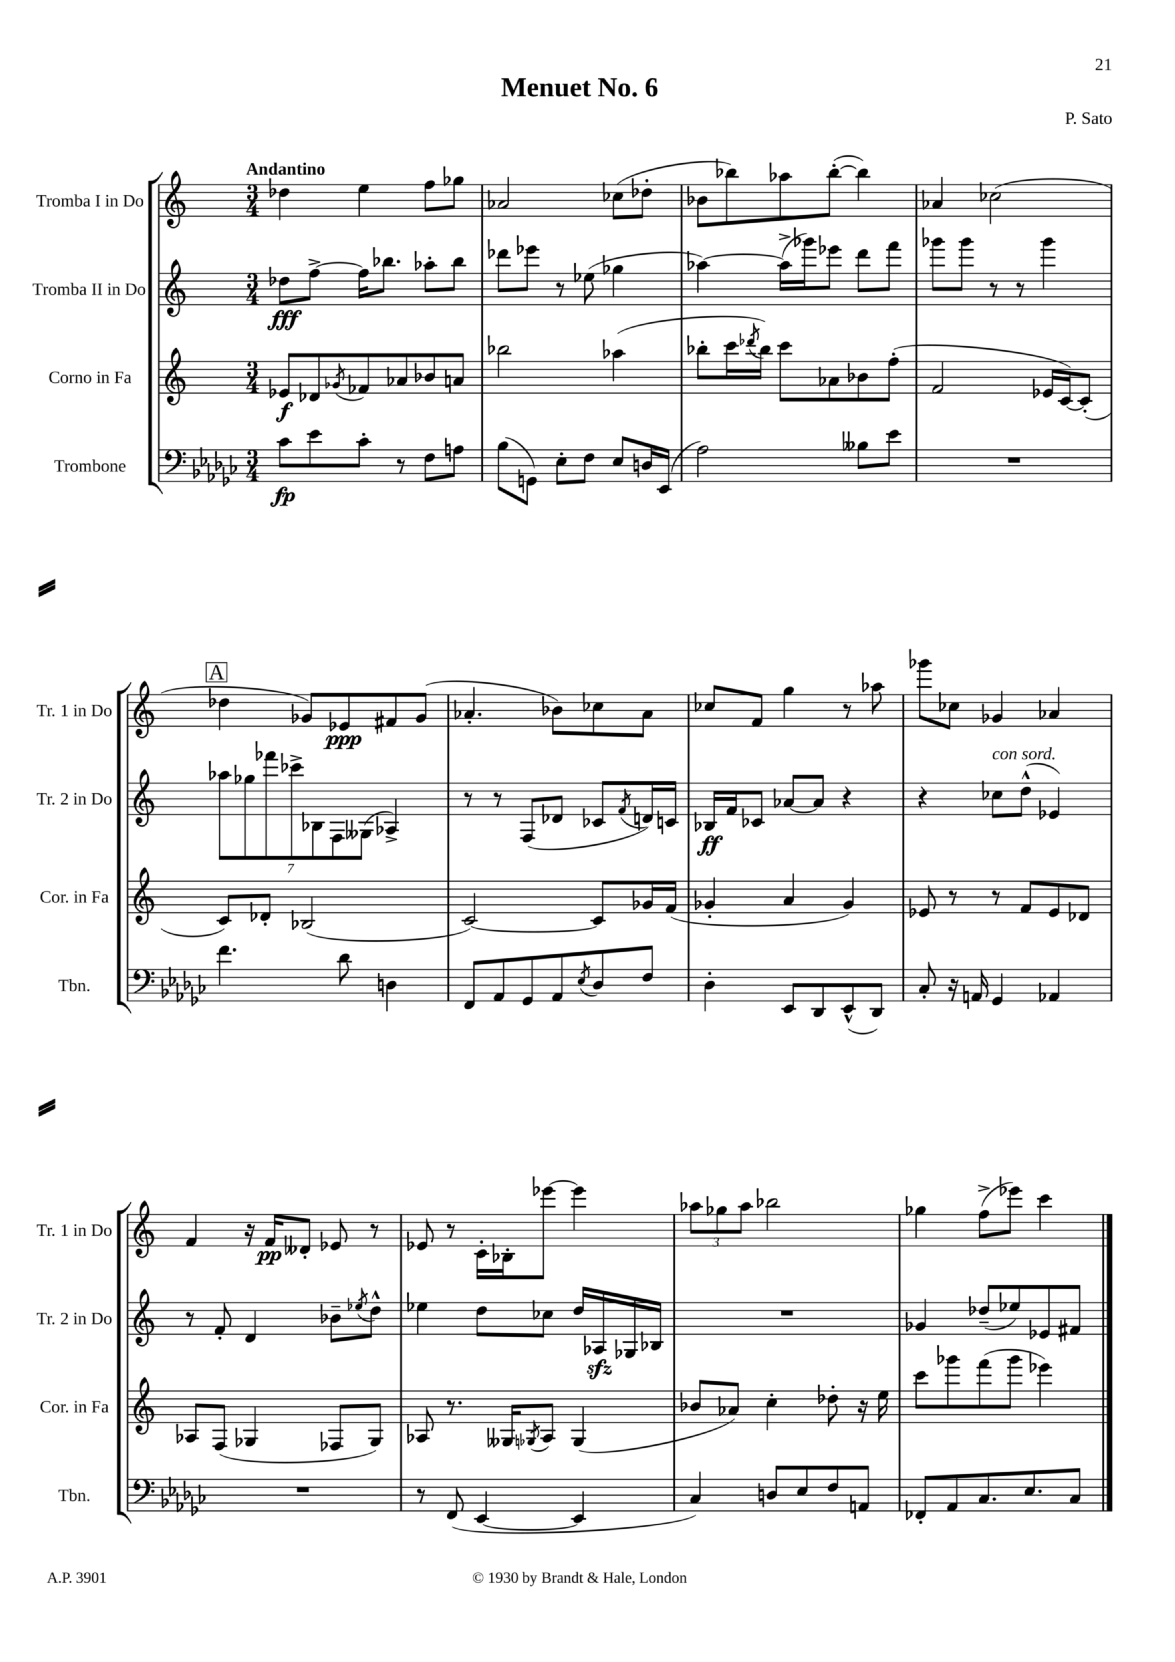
\header { title = "Menuet No. 6" composer = "P. Sato" }
<<
\new StaffGroup <<
\new Staff = "s0" \with { instrumentName = "Tromba I in Do" shortInstrumentName = "Tr. 1 in Do" } {
    \clef treble \key c \major \numericTimeSignature \time 3/4 \tempo "Andantino"
    des''4 e''4 f''8 ges''8 |
    aes'2 ces''8( des''8-. |
    bes'8 bes''8) aes''8 bes''8~-.( bes''4) |
    aes'4 ces''2( |
    \mark \markup { \box "A" } des''4 ges'8) ees'8\ppp fis'8 ges'8( |
    aes'4.-. bes'8) ces''8 aes'8 |
    ces''8 f'8 g''4 r8 aes''8 |
    ges'''8 ces''8 ges'4 aes'4 |
    f'4 r16 f'16\pp deses'8-. ees'8 r8 |
    ees'8 r8 c'16-. bes16-. ees'''8~ ees'''4 |
    \tuplet 3/2 { aes''8 ges''8 aes''8 } bes''2 |
    ges''4 f''8->( ees'''8) c'''4 \bar "|." |
}
\new Staff = "s1" \with { instrumentName = "Tromba II in Do" shortInstrumentName = "Tr. 2 in Do" } {
    \clef treble \key c \major \numericTimeSignature \time 3/4
    des''8\fff f''8~-> f''16 bes''8. aes''8-. bes''8 |
    des'''8 ees'''8 r8 ees''8( ges''4 |
    aes''4~) aes''16->( ges'''16) ees'''8 d'''8 f'''8 |
    ges'''8 ges'''8 r8 r8 ges'''4 |
    \mark \markup { \box "A" } \tuplet 7/4 { aes''8 ges''8 fes'''8 ces'''8-> bes8 f8 geses8( } aes4->) |
    r8 r8 f8( des'8 ces'8 \acciaccatura { f'8 } d'16) c'16 |
    bes16\ff f'16 ces'8 aes'8~ aes'8 r4 |
    r4 ces''8^\markup { \italic "con sord." } d''8-^( ees'4) |
    r8 f'8-. d'4 bes'8-- \acciaccatura { ees''8 } d''8-^ |
    ees''4 d''8 ces''8 d''16 aes16\sfz ges16 bes16 |
    R2. |
    ges'4 des''8--( ees''8) ees'8 fis'8 \bar "|." |
}
\new Staff = "s2" \with { instrumentName = "Corno in Fa" shortInstrumentName = "Cor. in Fa" } {
    \clef treble \key c \major \numericTimeSignature \time 3/4
    ees'8\f des'8 \acciaccatura { ges'8 } fes'8 aes'8 bes'8 a'8 |
    bes''2 aes''4( |
    bes''8-. c'''16 \acciaccatura { des'''8 } bes''16) c'''8 aes'8 bes'8 f''8-.( |
    f'2 ees'16 c'16~) c'8-.( |
    \mark \markup { \box "A" } c'8) des'8-. bes2( |
    c'2~) c'8 ges'16 f'16( |
    ges'4-. a'4 ges'4) |
    ees'8 r8 r8 f'8 ees'8 des'8 |
    aes8 f8( ges4 fes8 ges8) |
    aes8 r8. geses16 \acciaccatura { ges8 } aes8 ges4( |
    bes'8 aes'8) c''4-. des''8-. r16 e''16 |
    c'''8 ges'''8 f'''8( ges'''8 ees'''4) \bar "|." |
}
\new Staff = "s3" \with { instrumentName = "Trombone" shortInstrumentName = "Tbn." } {
    \clef bass \key ges \major \numericTimeSignature \time 3/4
    ces'8\fp ees'8 ces'8-. r8 f8 a8 |
    bes8( g,8) ees8-. f8 ees8 d16 ees,16( |
    aes2) beses8 ees'8 |
    R2. |
    \mark \markup { \box "A" } f'4. des'8 d4 |
    f,8 aes,8 ges,8 aes,8 \acciaccatura { ees8 } des8 f8 |
    des4-. ees,8 des,8 ees,8-^( des,8) |
    ces8-. r16 a,16 ges,4 aes,4 |
    R2. |
    r8 f,8( ees,4~ ees,4 |
    ces4) d8 ees8 f8 a,8 |
    fes,8-. aes,8 ces8. ees8. ces8 \bar "|." |
}
>>
>>
\layout { \context { \Score \remove "Bar_number_engraver" } }
